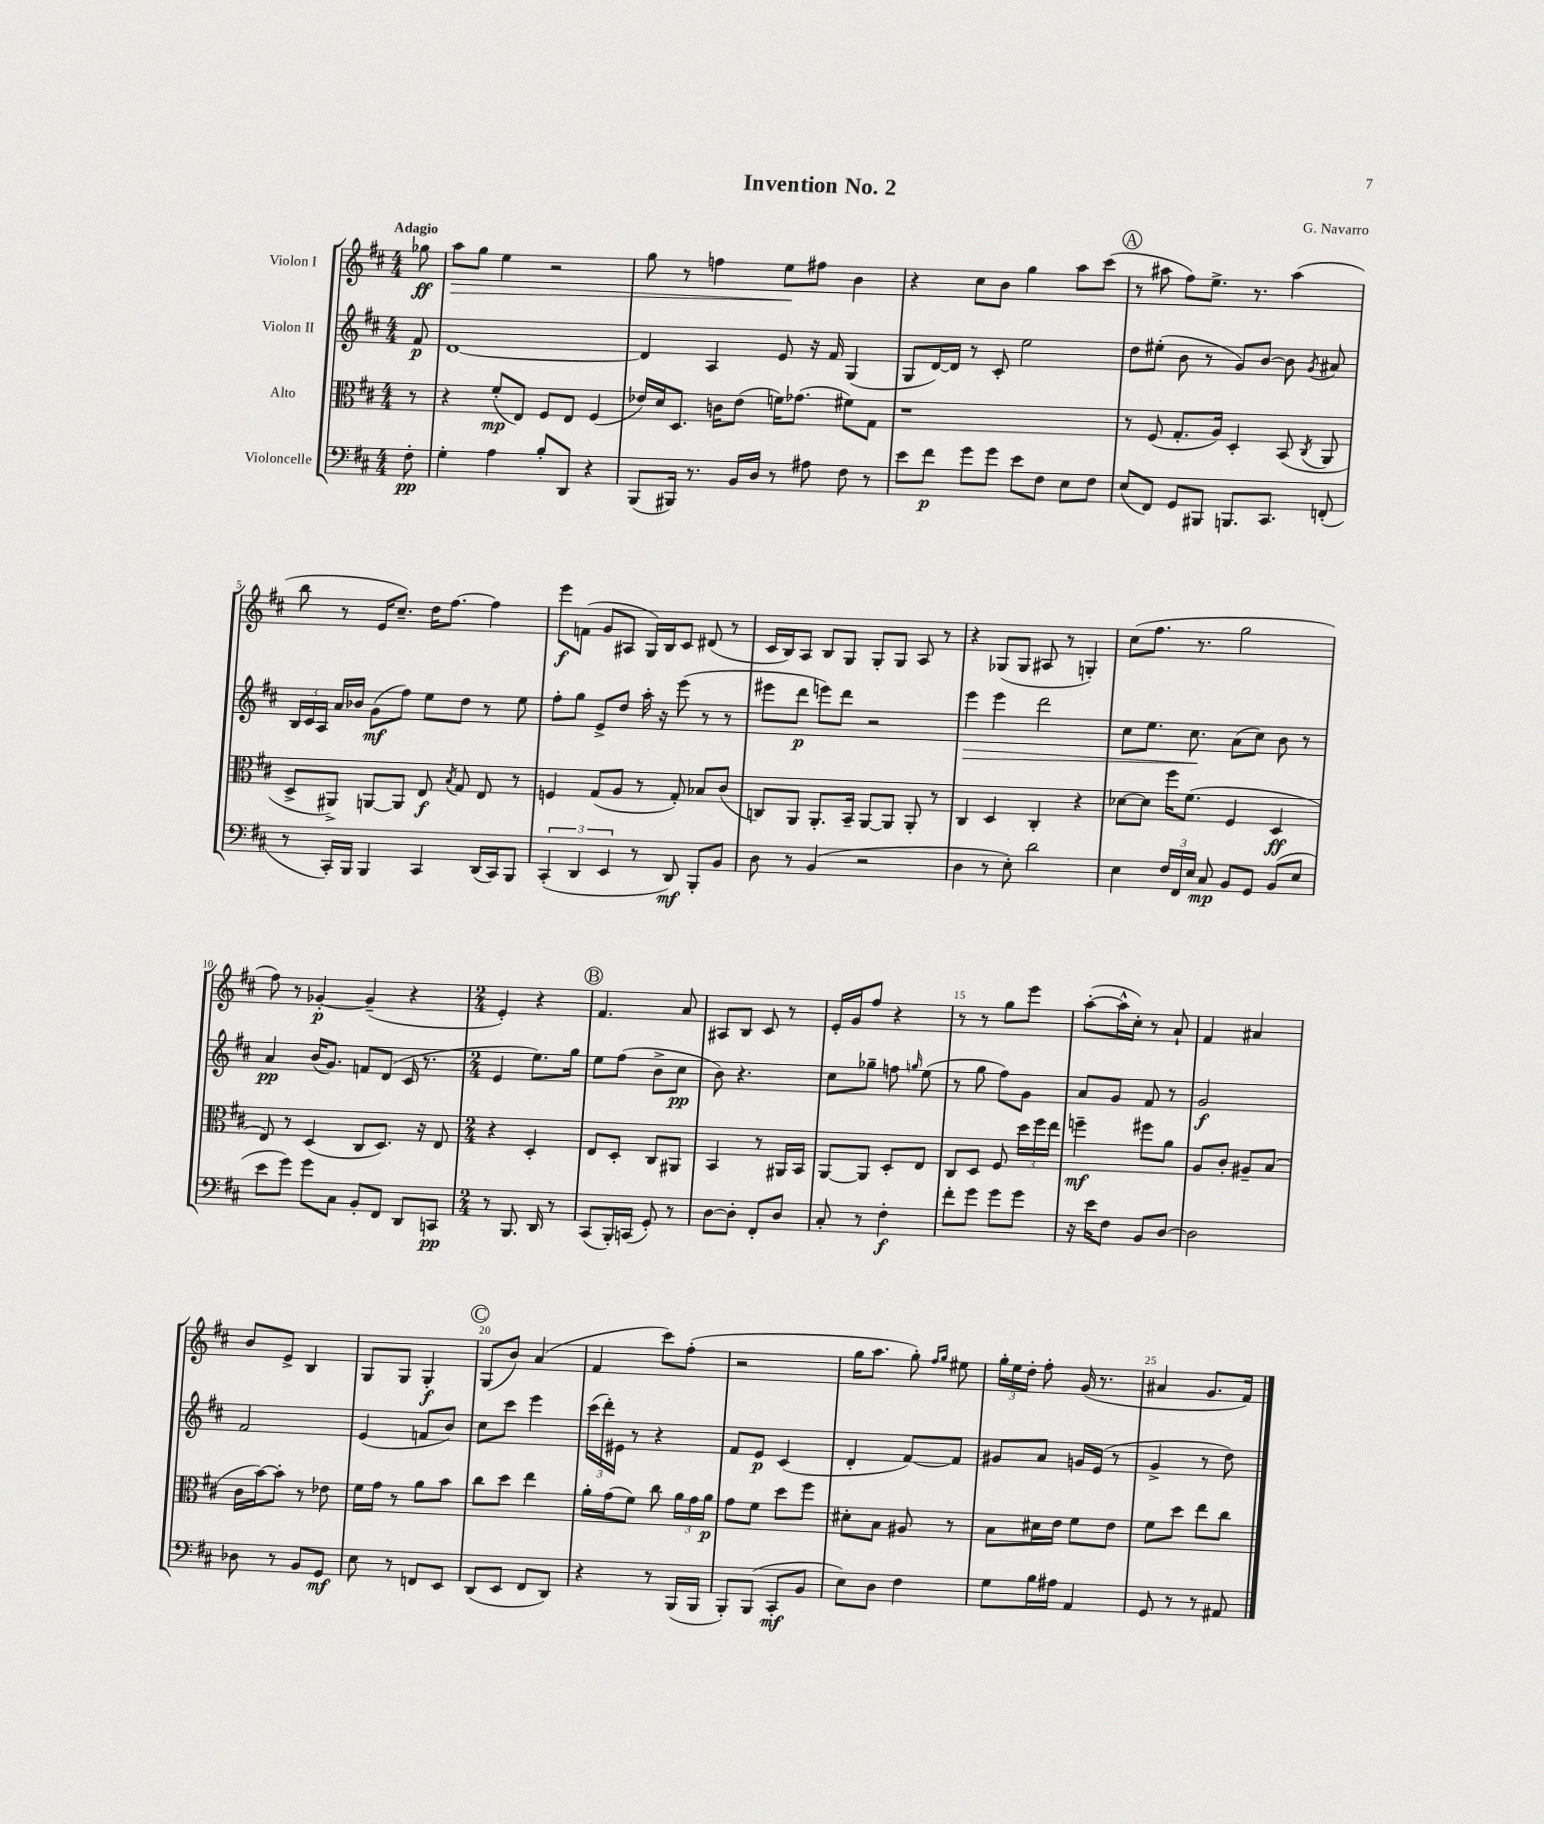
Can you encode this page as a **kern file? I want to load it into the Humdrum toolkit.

**kern	**dynam	**kern	**dynam	**kern	**dynam	**kern	**dynam
*part4	*part4	*part3	*part3	*part2	*part2	*part1	*part1
*staff4	*staff4	*staff3	*staff3	*staff2	*staff2	*staff1	*staff1
*I"Violoncelle	*	*I"Alto	*	*I"Violon II	*	*I"Violon I	*
*clefF4	*	*clefC3	*	*clefG2	*	*clefG2	*
*k[f#c#]	*	*k[f#c#]	*	*k[f#c#]	*	*k[f#c#]	*
*M4/4	*	*M4/4	*	*M4/4	*	*M4/4	*
=	=	=	=	=	=	=	=
!	!	!	!	!	!	!LO:TX:a:B:t=Adagio	!
8F#'\	pp	8r	.	8f#/	p	8gg-X\	ff
=1	=1	=1	=1	=1	=1	=1	=1
!	!	!	!	!	!	!	!LO:HP:b
4G'\	.	4r	.	[1d	.	8aa\L	>
.	.	.	.	.	.	8gg\J	.
4A\	.	(8f#'/L	mp	.	.	4ee\	.
.	.	8E/J)	.	.	.	.	.
8B'/L	.	8F#/L	.	.	.	2r	.
8DD/J	.	8E/J	.	.	.	.	.
4r	.	(4F#/	.	.	.	.	.
=2	=2	=2	=2	=2	=2	=2	=2
(8BBB/L	.	16e-X/LL)	.	4d/]	.	8gg\	.
.	.	16d/J	.	.	.	.	.
16BBB#X/Jk)	.	8.D/J	.	.	.	8r	.
8.r	.	.	.	.	.	.	.
.	.	.	.	4A/	.	4ffn\	.
.	.	16cn\KL	.	.	.	.	.
16BB/LL	.	(8e-\J	.	.	.	.	.
16D/JJ	.	.	.	.	.	.	.
8r	.	16fn\KL)	.	8e/	.	8ee\L	.
.	.	(8.g-X\J	.	.	.	.	.
8A#X\	.	.	.	16r	.	8ff#X\J	]
.	.	.	.	16f#/	.	.	.
8F#\	.	8f#X\L)	.	(4G/	.	4b\	.
8r	.	8G\J	.	.	.	.	.
=3	=3	=3	=3	=3	=3	=3	=3
8e\L	.	1r	.	8G/L	.	4r	.
8f#\J	p	.	.	[16d/L)	.	.	.
.	.	.	.	16d/JJ]	.	.	.
8g\L	.	.	.	8r	.	8cc#\L	.
8g\J	.	.	.	8c#'/	.	8b\J	.
8e\L	.	.	.	2ee\	.	4gg\	.
8F#\J	.	.	.	.	.	.	.
8E\L	.	.	.	.	.	8aa\L	.
8F#\J	.	.	.	.	.	(8ccc#\J	.
!!LO:REH:place=s1:t=A
=4	=4	=4	=4	=4	=4	=4	=4
(8E/L	.	8r	.	8dd\L	.	8r	.
8FF#/J)	.	(8F#/	.	(8ee#X'\J	.	8aa#X\	.
8GG/L	.	8.G'/L	.	8b\	.	8ff#\L)	.
8BBB#X/J	.	.	.	8r	.	8.ee^\J	.
.	.	16A/Jk)	.	.	.	.	.
8.BBBn/L	.	4D'/	.	8g/L)	.	.	.
.	.	.	.	.	.	8.r	.
.	.	.	.	[8b/J	.	.	.
8.CC#/J	.	.	.	.	.	.	.
.	.	(8BB/	.	8b\]	.	(4aa#\	.
.	.	8qC#/	.	8qg/	.	.	.
(8FFn'/	.	8AA/	.	8a#X/	.	.	.
!!LO:LB:g=z
=5	=5	=5	=5	=5	=5	=5	=5
8r	.	8D^/L	.	24B/LL	.	8bb\	.
.	.	.	.	24c#/	.	.	.
.	.	.	.	24A/JJ	.	.	.
16CC#'/LL)	.	8AA#X^/J)	.	16a/LL	.	8r	.
16BBB/JJ	.	.	.	16b-X/JJ	.	.	.
4BBB/	.	[8AAn/L	.	(8g\L	mf	16e/KL	.
.	.	.	.	.	.	8.cc#~/J)	.
.	.	8AA/J]	.	8ff#\J)	.	.	.
4CC#/	.	8E/	f	8ee\L	.	16dd\KL	.
.	.	.	.	.	.	[8.ff#\J	.
.	.	8qB/	.	.	.	.	.
.	.	8G/	.	8dd\J	.	.	.
(16DD/LL	.	8E/	.	8r	.	4ff#\]	.
16CC#/J)	.	.	.	.	.	.	.
8BBB/J	.	8r	.	8ee\	.	.	.
=6	=6	=6	=6	=6	=6	=6	=6
(6CC#'/	.	4Fn/	.	8ff#'\L	.	8eee\L	f
.	.	.	.	8gg\J	.	(8fn\J	.
6DD/	.	.	.	.	.	.	.
.	.	(8G/L	.	8e^/L	.	8g/L	.
6EE/	.	.	.	.	.	.	.
.	.	8A/J	.	8dd/J	.	8A#X/J	.
8r	.	8r	.	16aa'\	.	16G/LL)	.
.	.	.	.	16r	.	16B/J	.
8DD/)	mf	8G'/)	.	(8eee\	.	8c#/J	.
8BBB'/L	.	8B-X/L	.	8r	.	(8d#X/	.
8BB/J	.	(8c#/J	.	8r	.	8r	.
=7	=7	=7	=7	=7	=7	=7	=7
8D\	.	8Cn/L)	.	8eee#X\L	.	16c#/LL	.
.	.	.	.	.	.	16B/J)	.
8r	.	8AA/J	.	8ddd\J	p	8A/J	.
(4BB/	.	8.AA'/L	.	8eeen\L)	.	8B/L	.
.	.	.	.	8ddd\J	.	8G/J	.
.	.	16BB~/Jk	.	.	.	.	.
2r	.	[8AA/L	.	2r	.	8G'/L	.
.	.	8AA/J]	.	.	.	8G/J	.
.	.	8AA'/	.	.	.	8A/	.
.	.	8r	.	.	.	8r	.
=8	=8	=8	=8	=8	=8	=8	=8
!	!	!	!	!	!LO:HP:b	!	!
4D\	.	4C#/	.	4eee\	>	4r	.
8r	.	4D/	.	4eee\	.	(8G-X/L	.
8E'\)	.	.	.	.	.	8G-/J	.
2d\	.	4C#'/	.	2ddd\	.	8A#X/	.
.	.	.	.	.	.	8r	.
.	.	4r	.	.	.	4Gn'/)	.
=9	=9	=9	=9	=9	=9	=9	=9
4E\	.	[8d-X\L	.	8cc#\L	.	(8cc#\L	.
.	.	8d-\J]	.	8.ee\J	.	8.ff#\J	.
24F#/LL	.	16ff#\KL	.	.	.	.	.
24FF#/	.	.	.	.	.	.	.
.	.	(8.f#\J	.	8.cc#\	.	8.r	.
24E/JJ	.	.	.	.	.	.	.
8C#/	mp	.	.	.	.	.	.
8BB/L	.	4F#/	.	(8a\L	]	2gg\	.
8GG/J	.	.	.	8cc#\J)	.	.	.
(8BB/L	.	4D/	ff	8b\	.	.	.
8E/J	.	.	.	8r	.	.	.
!!LO:LB:g=z
=10	=10	=10	=10	=10	=10	=10	=10
8e\L	.	8E/)	.	4a/	pp	8ff#\)	.
8g\J)	.	8r	.	.	.	8r	.
8g\L	.	(4D/	.	(16b/KL	.	[4g-X'/	p
.	.	.	.	8.g/J)	.	.	.
8C#\J	.	.	.	.	.	.	.
8BB'/L	.	8C#/L	.	8fn/L	.	(4g-~/]	.
8FF#/J	.	8.D/J)	.	(8d/J	.	.	.
8DD/L	.	.	.	16c#/	.	4r	.
.	.	16r	.	8.r	.	.	.
8CCn/J	pp	8E/	.	.	.	.	.
=11	=11	=11	=11	=11	=11	=11	=11
*M2/4	*	*M2/4	*	*M2/4	*	*M2/4	*
8r	.	4r	.	4e/	.	4e'/)	.
8.BBB/	.	.	.	.	.	.	.
.	.	4D'/	.	8.ee\L)	.	4r	.
16DD/	.	.	.	.	.	.	.
8r	.	.	.	.	.	.	.
.	.	.	.	16gg\Jk	.	.	.
!!LO:REH:place=s1:t=B
=12	=12	=12	=12	=12	=12	=12	=12
(8CC#/L	.	8E/L	.	8ee\L	.	4.f#/	.
16BBB'/L)	.	8D'/J	.	(8ff#\J	.	.	.
(16CCn/JJ	.	.	.	.	.	.	.
8GG'/)	.	8C#/L	.	8b^\L	.	.	.
8r	.	8AA#X/J	.	8cc#\J	pp	8a/	.
=13	=13	=13	=13	=13	=13	=13	=13
[8D\L	.	4BB/	.	8b\)	.	8A#X/L	.
8D'\J]	.	.	.	4.r	.	8B/J	.
8FF#'/L	.	8r	.	.	.	8c#/	.
8D/J	.	16AA#X/LL	.	.	.	8r	.
.	.	16BB/JJ	.	.	.	.	.
=14	=14	=14	=14	=14	=14	=14	=14
8C#'/	.	[8AA/L	.	8cc#\L	.	16e'/LL	.
.	.	.	.	.	.	16g/J	.
8r	.	8AA/J]	.	8gg-X~\J	.	8ff#/J	.
4F#'\	f	8D'/L	.	8ffn\	.	4r	.
.	.	.	.	16qqggn/	.	.	.
.	.	8E/J	.	(8ee\	.	.	.
=15	=15	=15	=15	=15	=15	=15	=15
8f#'\L	.	8C#/L	.	8r	.	8r	.
8g\J	.	8D/J	.	8gg\	.	8r	.
8g\L	.	8F#/	.	8ff#\L)	.	8gg\L	.
8g\J	.	24dd\LL	.	8g\J	.	8eee\J	.
.	.	24ff#\	.	.	.	.	.
.	.	24ee\JJ	.	.	.	.	.
=16	=16	=16	=16	=16	=16	=16	=16
16r	.	4ffn~\	mf	8a/L	.	([8aa'\L	.
16e\KL	.	.	.	.	.	.	.
8F#\J	.	.	.	8g/J	.	16aa^^\L]	.
.	.	.	.	.	.	16cc#'\JJ)	.
8BB/L	.	8ff#X\L	.	8f#/	.	8r	.
[8D/J	.	8a\J	.	8r	.	8a`/	.
=17	=17	=17	=17	=17	=17	=17	=17
2D\]	.	8A/L	.	2g/	f	4f#/	.
.	.	8c#'/J	.	.	.	.	.
.	.	8A#X~/L	.	.	.	4a#X/	.
.	.	(8B/J	.	.	.	.	.
!!LO:LB:g=z
=18	=18	=18	=18	=18	=18	=18	=18
8D-X\	.	16c#\LL	.	2f#/	.	8b/L	.
.	.	[16b\J)	.	.	.	.	.
8r	.	8b'\J]	.	.	.	8e^/J	.
8BB/L	.	8r	.	.	.	4B/	.
8GG/J	mf	8e-X\	.	.	.	.	.
=19	=19	=19	=19	=19	=19	=19	=19
8E\	.	16f#\LL	.	(4e/	.	8G/L	.
.	.	16g\JJ	.	.	.	.	.
8r	.	8r	.	.	.	8G/J	.
8FFn/L	.	8a\L	.	8fn/L	.	4G'/	f
8EE/J	.	8b\J	.	8b/J)	.	.	.
!!LO:REH:place=s1:t=C
=20	=20	=20	=20	=20	=20	=20	=20
(8DD/L	.	8cc#\L	.	8cc#\L	.	(8G/L	.
8EE/J	.	8dd\J	.	8ccc#\J	.	8b/J)	.
8FF#/L	.	4ee\	.	4eee\	.	(4a/	.
8DD/J)	.	.	.	.	.	.	.
=21	=21	=21	=21	=21	=21	=21	=21
4r	.	16a'\LL	.	(24ccc#\LL	.	4f#/	.
.	.	.	.	24ddd'\)	.	.	.
.	.	(16g\J	.	.	.	.	.
.	.	.	.	24e#X\JJ	.	.	.
.	.	8f#\J)	.	8r	.	.	.
8r	.	8cc#\	.	4r	.	8ccc#\L)	.
(16BBB/LL	.	24a\LL	.	.	.	(8ff#'\J	.
.	.	24g\	.	.	.	.	.
16BBB/JJ	.	.	.	.	.	.	.
.	.	24a\JJ	p	.	.	.	.
=22	=22	=22	=22	=22	=22	=22	=22
8BBB'/L)	.	8g\L	.	8f#/L	.	2r	.
(8BBB/J	.	8f#\J	.	8e/J	p	.	.
8CC#'/L	mf	8dd\L	.	(4c#/	.	.	.
8BB/J	.	8ff#\J	.	.	.	.	.
=23	=23	=23	=23	=23	=23	=23	=23
8E\L)	.	8d#X'\L	.	4d'/	.	16gg\KL	.
.	.	.	.	.	.	8.aa\J	.
8D\J	.	8B\J	.	.	.	.	.
4F#\	.	8A#X/	.	[8f#/L)	.	8gg'\)	.
.	.	.	.	.	.	16qqff#/LL	.
.	.	.	.	.	.	16qqgg/JJ	.
.	.	8r	.	8f#/J]	.	8ee#X\	.
=24	=24	=24	=24	=24	=24	=24	=24
8G\L	.	8B\L	.	8g#X/L	.	24gg'\LL	.
.	.	.	.	.	.	24ee\	.
.	.	.	.	.	.	24dd'\JJ	.
16B\L	.	16d#X\L	.	8a/J	.	8ff#'\	.
16A#X\JJ	.	16e\JJ	.	.	.	.	.
4AA/	.	8f#\L	.	16gn/LL	.	(16g/	.
.	.	.	.	(16e/JJ	.	8.r	.
.	.	8e\J	.	8r	.	.	.
=25	=25	=25	=25	=25	=25	=25	=25
8GG/	.	8f#\L	.	4g^/	.	4a#X/	.
8r	.	8dd\J	.	.	.	.	.
8r	.	8ee\L	.	8r	.	8.g/L	.
8AA#X/	.	8cc#\J	.	8dd\)	.	.	.
.	.	.	.	.	.	16f#/Jk)	.
==	==	==	==	==	==	==	==
*-	*-	*-	*-	*-	*-	*-	*-
